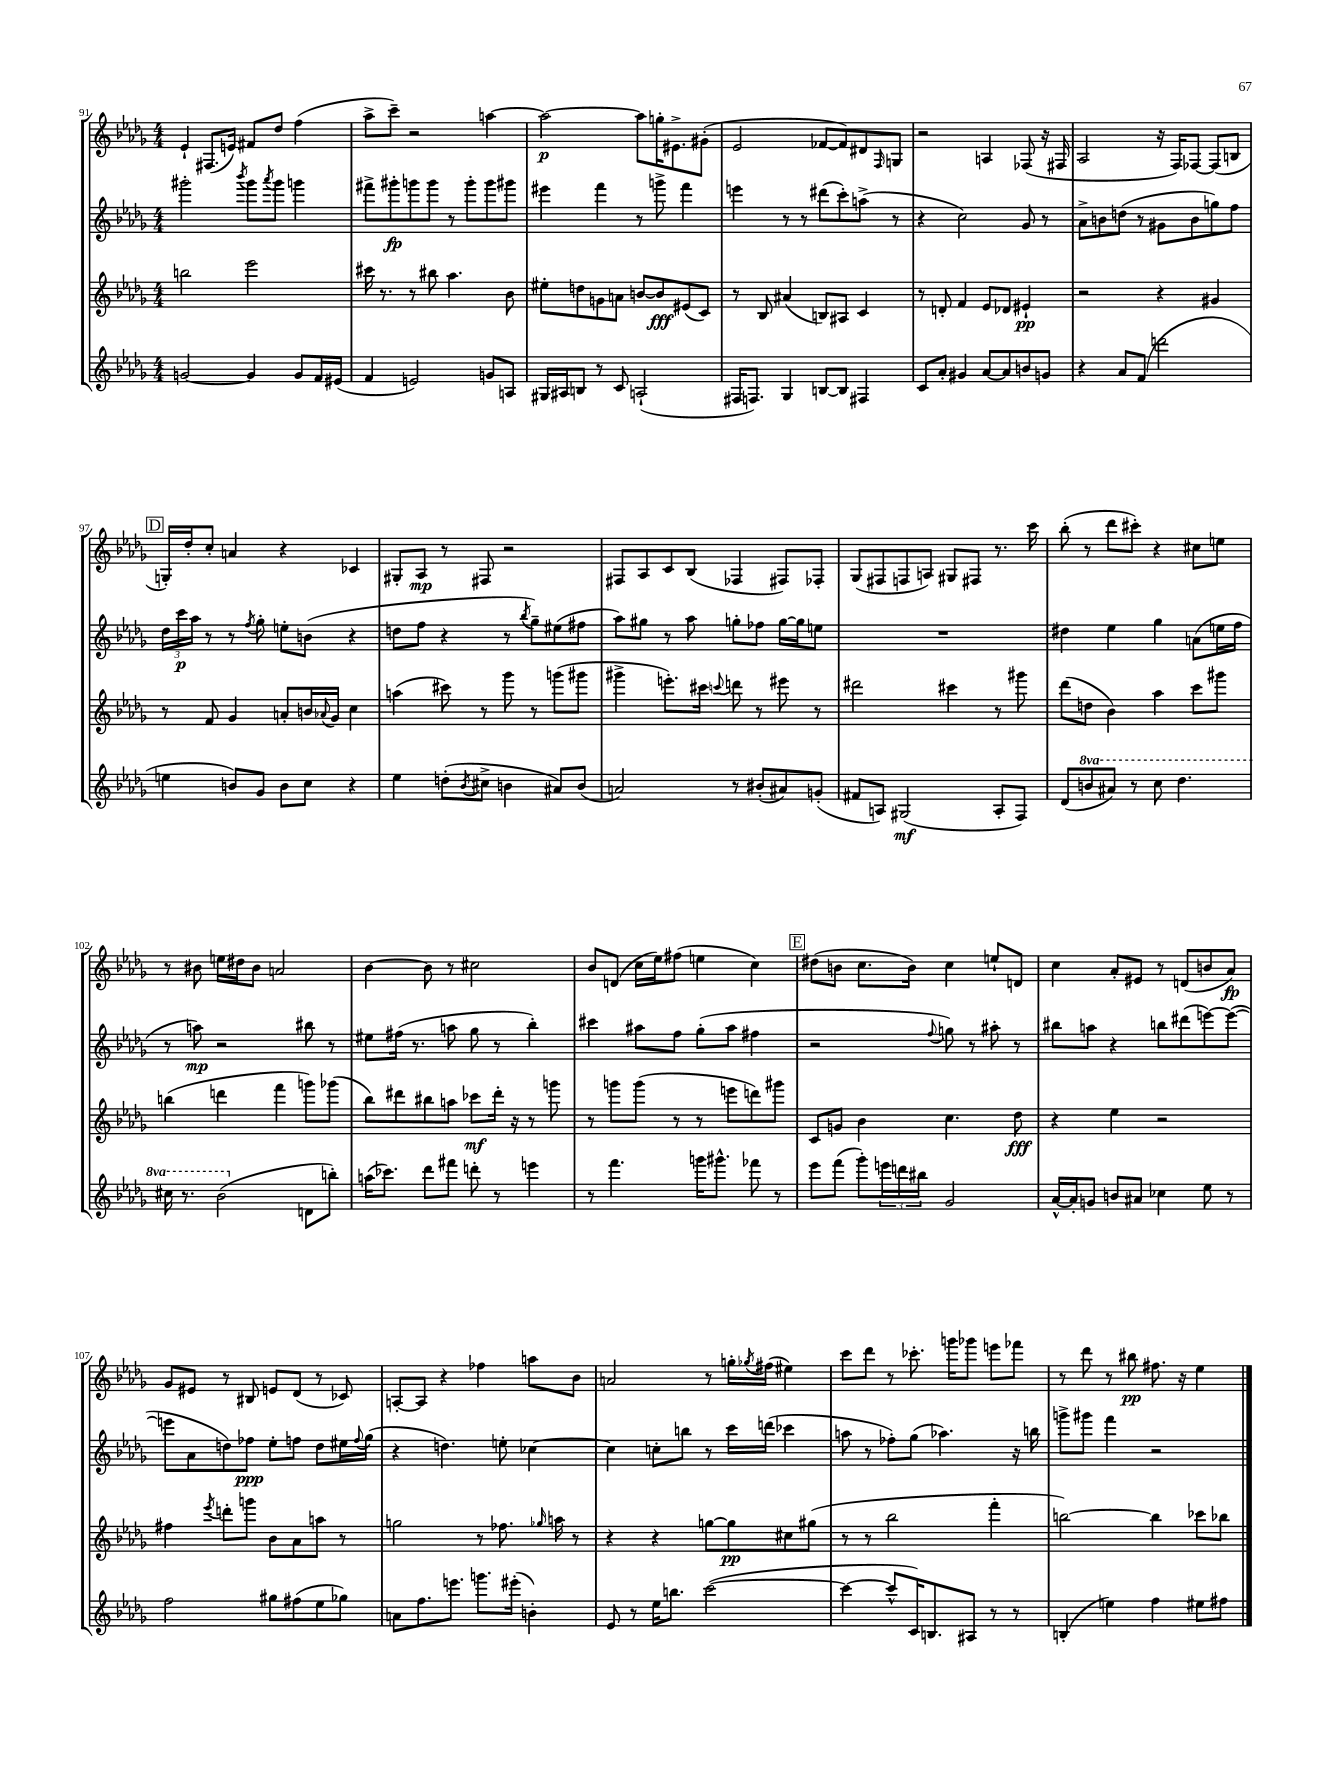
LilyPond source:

<<
\new StaffGroup <<
\new Staff = "s0" {
    \clef treble \key des \major \numericTimeSignature \time 4/4
    ees'4-! fis8.( e'16) fis'8 des''8 f''4( |
    aes''8-> c'''8--) r2 a''4~ |
    a''2~\p a''8 g''16-. eis'8.-> gis'8-.( |
    ees'2 fes'8~ fes'8) dis'8 \grace { f16 } g8 |
    r2 a4 fes8( r16 fis16 |
    aes2 r16 f16) fes8~ fes8( b8 |
    \mark \markup { \box "D" } g16-.) des''16-. c''8-. a'4 r4 ces'4 |
    gis8-. aes8\mp r8 fis8 r2 |
    fis8 aes8 c'8 bes8( fes4 fis8) fes8-. |
    ges8( fis8 f8 a8) gis8 fis8 r8. c'''16 |
    bes''8-.( r8 des'''8 cis'''8-.) r4 cis''8 e''8 |
    r8 bis'8 e''16 dis''16 bis'8 a'2 |
    bes'4~ bes'8 r8 cis''2 |
    bes'8 d'8( c''16 ees''16) fis''8( e''4 c''4) |
    \mark \markup { \box "E" } dis''8( b'8 c''8. b'16) c''4 e''8-! d'8 |
    c''4 aes'8-. eis'8 r8 d'8( b'8 aes'8\fp) |
    ges'8 eis'8 r8 bis8 e'8 des'8( r8 ces'8) |
    a8~-. a8 r4 fes''4 a''8 bes'8 |
    a'2 r8 g''16-. \acciaccatura { ges''8 } fis''16( eis''4) |
    c'''8 des'''8 r8 ces'''8.-. g'''16 ges'''8 e'''8 fes'''8 |
    r8 des'''8 r8 bis''8\pp fis''8. r16 ees''4 \bar "|." |
}
\new Staff = "s1" {
    \clef treble \key des \major \numericTimeSignature \time 4/4
    gis'''2-. \acciaccatura { bes'''8 } gis'''8 \acciaccatura { aes'''8 } gis'''8 g'''4 |
    fis'''8-> gis'''8-.\fp g'''8 g'''8 r8 g'''8-. g'''8 gis'''8 |
    eis'''4 f'''4 r8 g'''8-> f'''4 |
    e'''4 r8 r8 dis'''8( c'''8-.) a''8->( r8 |
    r4 c''2) ges'8 r8 |
    aes'8-> b'8 d''8( r8 gis'8 b'8 g''8) f''8 |
    \mark \markup { \box "D" } \tuplet 3/2 { des''16 c'''16\p aes''16 } r8 r8 \acciaccatura { f''8 } ges''8-. e''8-. b'8( r4 |
    d''8 f''8 r4 r8 \acciaccatura { bes''8 } ges''8--) eis''8( fis''8 |
    aes''8) gis''8 r8 aes''8 g''8-. fes''8 g''16~ g''16 e''8 |
    R1 |
    dis''4 ees''4 ges''4 a'8( e''16 f''16 |
    r8 a''8\mp) r2 bis''8 r8 |
    eis''8 fis''16( r8. a''8 ges''8 r8 bes''4-.) |
    cis'''4 ais''8 f''8 ges''8-.( ais''8 fis''4 |
    \mark \markup { \box "E" } r2 \appoggiatura { f''8 } g''8) r8 ais''8-. r8 |
    bis''8 a''8 r4 b''8 dis'''8( e'''8~) e'''8~( |
    e'''8 aes'8 d''8) fes''8\ppp ees''8-. f''8 d''8 eis''16 \appoggiatura { f''8 } ges''16( |
    r4 d''4.) e''8-. ces''4~ |
    ces''4 c''8-. b''8 r8 c'''16 d'''16( ces'''4 |
    a''8 r8 fes''8-.) ges''8( aes''4.) r16 b''16 |
    g'''8-> gis'''8 f'''4 r2 \bar "|." |
}
\new Staff = "s2" {
    \clef treble \key des \major \numericTimeSignature \time 4/4
    b''2 ees'''2 |
    cis'''16 r8. r8 bis''8 aes''4. bes'8 |
    eis''8-. d''8 g'8 a'8 b'8~ b'8\fff eis'8( c'8) |
    r8 bes8 ais'4( b8) ais8 c'4 |
    r8 d'8-. f'4 ees'8 des'8 eis'4-!\pp |
    r2 r4 gis'4 |
    \mark \markup { \box "D" } r8 f'8 ges'4 a'8-. b'16 \appoggiatura { aes'8 } ges'16 c''4 |
    a''4( cis'''8) r8 ges'''8 r8 g'''8( gis'''8 |
    gis'''4-> e'''8.-.) cis'''16 \appoggiatura { c'''8 } d'''8 r8 eis'''8 r8 |
    dis'''2 cis'''4 r8 gis'''8 |
    des'''8( d''8 bes'4) aes''4 c'''8 gis'''8 |
    b''4( d'''4 f'''4 g'''8) ges'''8( |
    bes''8) dis'''8 bis''8 a''8 ces'''8\mf dis'''16-. r16 r8 g'''8 |
    r8 g'''8 g'''8( r8 r8 e'''8 d'''8) gis'''8 |
    \mark \markup { \box "E" } c'8 g'8 bes'4 c''4. des''8\fff |
    r4 ees''4 r2 |
    fis''4 \acciaccatura { ees'''8 } d'''8-. g'''8 bes'8 aes'8 a''8 r8 |
    g''2 r8 fes''8. \grace { ges''16 } a''16 r8 |
    r4 r4 g''8~ g''8\pp cis''8 gis''8( |
    r8 r8 bes''2 f'''4-. |
    b''2~) b''4 ces'''8 bes''8 \bar "|." |
}
\new Staff = "s3" {
    \clef treble \key des \major \numericTimeSignature \time 4/4 \set Staff.ottavationMarkups = #ottavation-simple-ordinals
    g'2~ g'4 g'8 f'16 eis'16( |
    f'4 e'2) g'8 a8 |
    gis16 ais16 b8 r8 c'8 a2-!( |
    fis16 f8.) ges4 b8~ b8 fis4 |
    c'8 aes'8-. gis'4 aes'8~ aes'8 b'8 g'8 |
    r4 aes'8 f'8( d'''2 |
    \mark \markup { \box "D" } e''4 b'8) ges'8 b'8 c''8 r4 |
    ees''4 d''8-.( \acciaccatura { bes'8 } cis''8-> b'4 ais'8) b'8( |
    a'2) r8 bis'8-.( ais'8) g'8-.( |
    fis'8 a8) gis2\mf( a8-. f8) |
    des'8( \ottava #1 b''8 ais''8) r8 c'''8 des'''4. |
    cis'''16 r8. bes''2( \ottava #0 d'8 b''8-.) |
    a''16( ces'''8.) des'''8 fis'''8 d'''8-. r8 e'''4 |
    r8 f'''4. g'''16 gis'''8.-^ fes'''8 r8 |
    \mark \markup { \box "E" } ees'''8 f'''8( ges'''8-.) \tuplet 3/2 { e'''16 d'''16 bis''16 } ges'2 |
    aes'16~-^ aes'16-. g'8 b'8 ais'8 ces''4 ees''8 r8 |
    f''2 gis''8 fis''8( ees''8 ges''8) |
    a'8 f''8. e'''8. g'''8. eis'''16-.( b'4-.) |
    ees'8 r8 ees''16 b''8. c'''2~( |
    c'''4~ c'''8-^ c'16) b8. ais8 r8 r8 |
    b4-.( e''4) f''4 eis''8 fis''8 \bar "|." |
}
>>
>>
\layout { \context { \Score currentBarNumber = #91 } }
